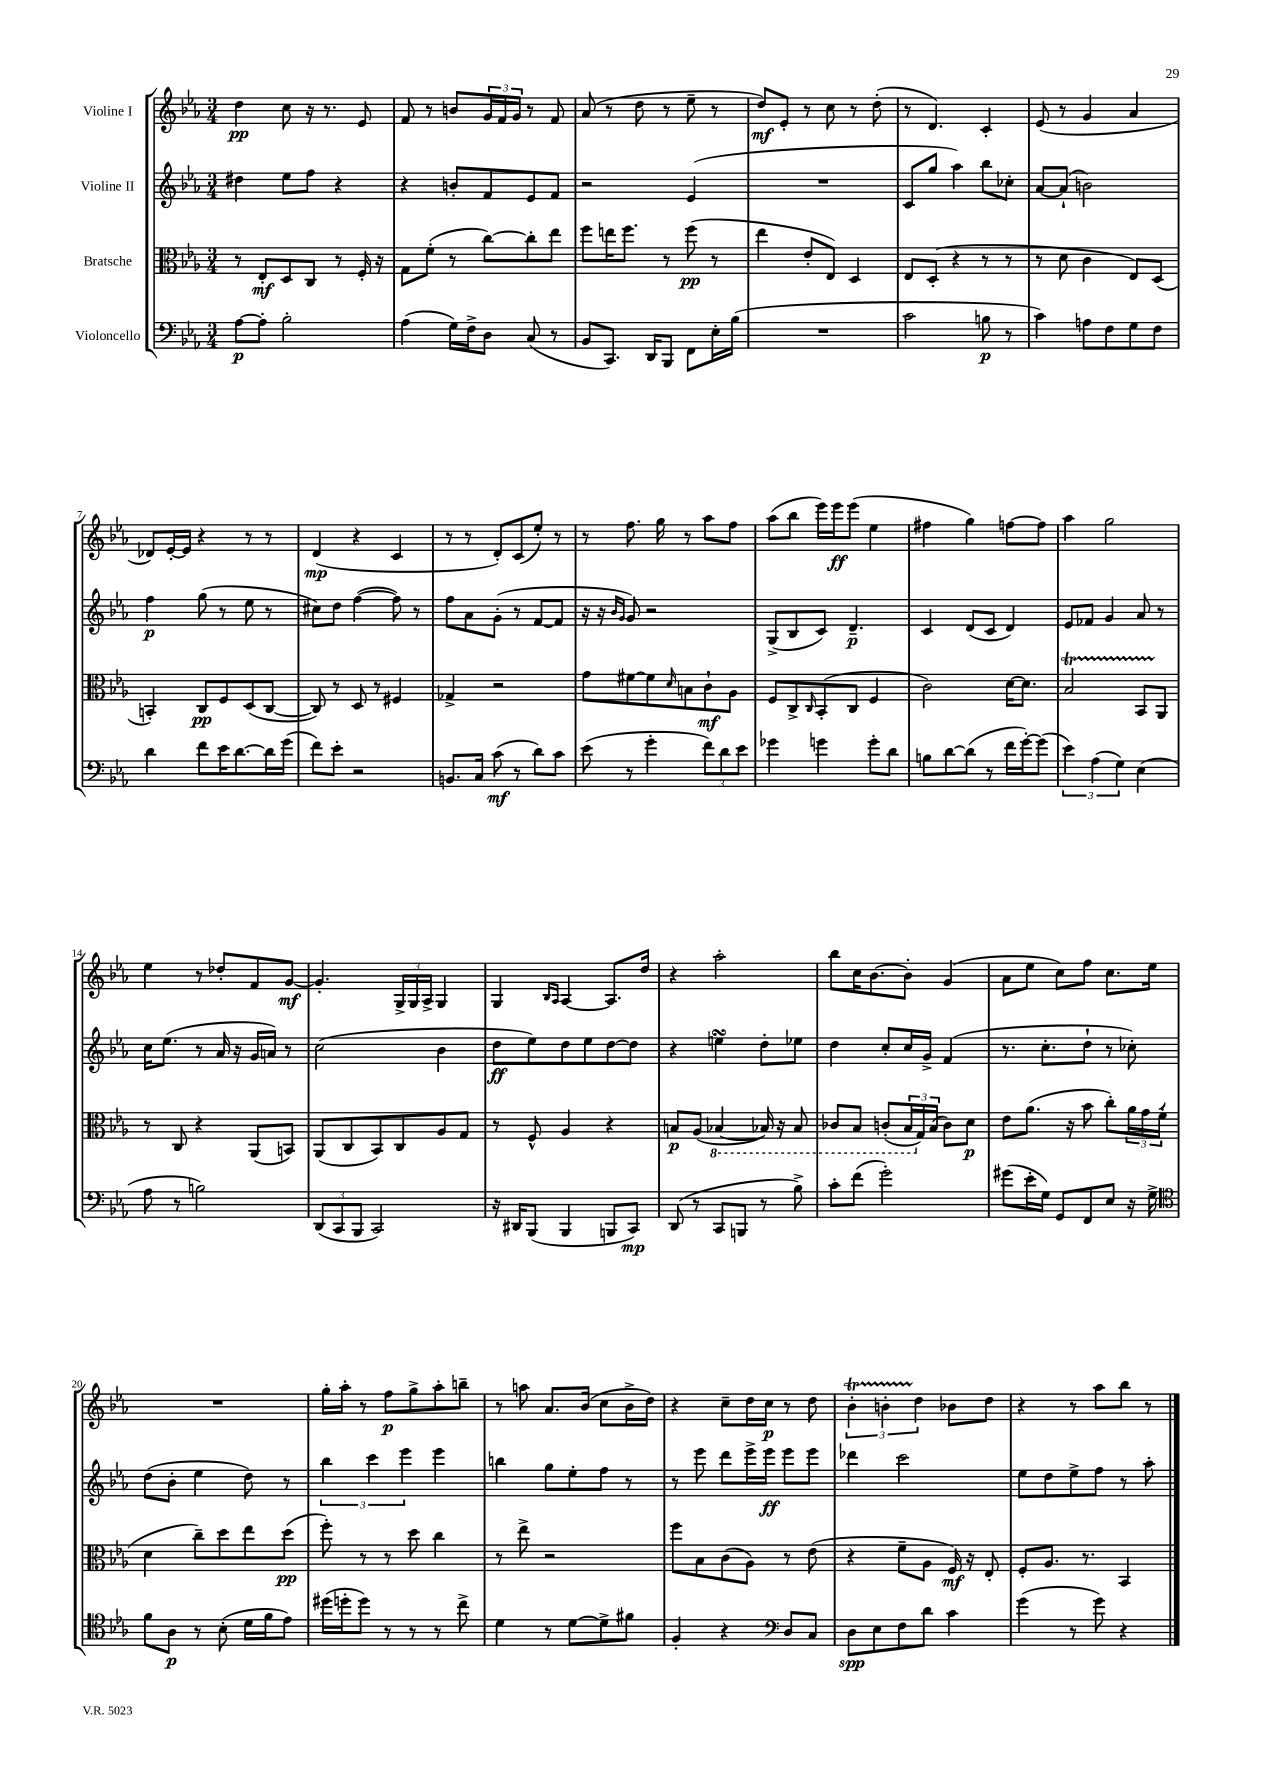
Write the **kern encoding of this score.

**kern	**kern	**kern	**kern
*staff4	*staff3	*staff2	*staff1
*clefF4	*clefC3	*clefG2	*clefG2
*k[b-e-a-]	*k[b-e-a-]	*k[b-e-a-]	*k[b-e-a-]
*M3/4	*M3/4	*M3/4	*M3/4
[8A-\L	8r	4dd#\	4dd\
8A-'\]J	8E-'/L	.	.
2B-'\	8D/	8ee-\L	8cc\
.	8C/J	8ff\J	16r
.	.	.	8.r
.	8r	4r	.
.	16F'/	.	8e-/
.	16r	.	.
=	=	=	=
(4A-\	8G\L	4r	8f/
.	(8f'\J	.	8r
16G\LL)	8r	8b'/L	8b/L
16F^\J	.	.	.
8D\J	[8cc\L)	8f/	24g/L
.	.	.	24f/
.	.	.	24g/JJ
(8C/	8cc'\]	8e-/	8r
8r	8ee-\J	8f/J	8f/
=	=	=	=
8BB-/L	8ff\L	2r	(8a-/
8.CC/J)	16ee\K	.	8r
.	8.ff\J	.	.
.	.	.	8dd\
16DD/LK	.	.	.
8BBB-/J	8r	.	8r
8FF\L	(8ff\	(4e-/	8ee-~\
16E-'\L	8r	.	8r
(16B-\JJ	.	.	.
=	=	=	=
2.r	4ee-\	2.r	8dd/L)
.	.	.	8e-'/J
.	8e-'/L	.	8r
.	8E-/J)	.	8cc\
.	4D/	.	8r
.	.	.	(8dd'\
=	=	=	=
2c\	8E-/L	8c/L	8r
.	(8D'/J	8gg/J	4.d/)
.	4r	4aa-\)	.
8B\	8r	8bb-\L	4c'/
8r	8r	8cc-'\J	.
=	=	=	=
4c\)	8r	[8a-/L	(8e-/
.	8d\	(8a-`/]J	8r
8A\L	4c\	2b\)	4g/
8F\	.	.	.
8G\	8E-/L)	.	4a-/
8F\J	(8D/J	.	.
=	=	=	=
4d\	4BB'/)	4ff\	8d-/L)
.	.	.	[16e-'/L
.	.	.	16e-/]JJ
8f\L	8C/L	(8gg\	4r
16e-\K	8F/	8r	.
[8.d\	.	.	.
.	(8D/	8ee-\	8r
16d\]L	[8C/J	8r	8r
(16g\JJ	.	.	.
=	=	=	=
8f\L)	8C/])	8cc#\L)	(4d/
8e-'\J	8r	8dd\J	.
2r	8D/	([4ff\	4r
.	8r	.	.
.	4F#/	8ff\])	4c/
.	.	8r	.
=	=	=	=
8.BB/L	4G-^/	8ff\L	8r
.	.	8a-\	8r
16C/Jk	.	.	.
(8c\	2r	(8g'\J	8d'/L)
8r	.	8r	(8c/
8d\L)	.	[8f/L	8ee-'/J)
8c\J	.	8f/]J	8r
=	=	=	=
(8e-\	8g\L	16r	8r
.	.	16r	.
.	.	16qqb-/LL	.
.	.	16qqg/JJ	.
8r	[8f#\	8g/)	8.ff\
4g'\	8f#\]	2r	.
.	.	.	16gg\
.	16qqd/	.	.
.	8B\	.	8r
12f\L)	8c`\	.	8aa-\L
12d\	.	.	.
.	8A-\J	.	8ff\J
12e-\J	.	.	.
=	=	=	=
4g-\	8F/L	(8G^/L	(8aa-\L
.	8C^/	8B-/	8bb-\J
.	16qqC/	.	.
4g\	(8BB-'/	8c/J)	16eee-\LL)
.	.	.	16eee-\J
.	8C/J	4.d~/	(8eee-\J
8g'\L	4F/	.	4ee-\
8d\J	.	.	.
=	=	=	=
8B\L	2c\)	4c/	4ff#\
[8d\	.	.	.
(8d\]J	.	(8d/L	4gg\)
8r	.	8c/J	.
16f\LL	[16d\LK	4d/)	[8ff\L
[16g'\J)	8.d\]J	.	.
(8g\]J	.	.	8ff\]J
=	=	=	=
6e-\)	2B-/	8e-/L	4aa-\
.	.	8f-/J	.
(6A-\	.	.	.
.	.	4g/	2gg\
6G\)	.	.	.
(4E-\	8BB-/L	8a-/	.
.	8AA-/J	8r	.
=	=	=	=
8A-\	8r	16cc\LK	4ee-\
.	.	(8.ee-\J	.
8r	8C/	.	.
2B\)	4r	8r	8r
.	.	16a-/	8dd-'/L
.	.	16r	.
.	(8AA-/L	16g/LL	8f/
.	.	16a/JJ)	.
.	8BB/J)	8r	[8g/J
=	=	=	=
(12DD/L	(8AA-/L	(2cc\	4.g'/]
12CC/	.	.	.
.	8C/	.	.
12BBB-/J	.	.	.
2CC/)	8BB-/)	.	.
.	8C/	.	24G^/LL
.	.	.	24G/
.	.	.	24A-^/JJ
.	8A-/	4b-\	4G/
.	8G/J	.	.
=	=	=	=
16r	8r	8dd\L	4G/
16DD#/LK	.	.	.
(8BBB-/J	8F^^/	8ee-\)	.
.	.	.	16qqB-/LL
.	.	.	16qqA-/JJ
4BBB-/	4A-/	8dd\	[4A-/
.	.	8ee-\	.
8BBB/L	4r	[8dd\	8.A-/]L
8CC/J)	.	8dd\]J	.
.	.	.	16dd/Jk
=	=	=	=
(8DD/	8B/L	4r	4r
8r	(8A-/J	.	.
8CC/L	[4BB-/	4ee\	2aa-'\
8BBB/J	.	.	.
8r	16BB-/])	8dd'\L	.
.	16r	.	.
8B-^\)	8BB-/	8ee-\J	.
=	=	=	=
8c'\L	8C-/L	4dd\	8bb-\L
(8f\J	8BB-/J	.	16cc\K
.	.	.	[8.b-\
2g'\)	(8C'/L	8cc'/L	.
.	24BB-/L	16cc/L	8b-'\]J
.	24G/)	.	.
.	.	16g^/JJ	.
.	(24B-/JJ	.	.
.	8c\L)	(4f/	(4g/
.	8d\J	.	.
=	=	=	=
(8g#\L	8e-\L	8.r	8a-\L
16e-'\L	(8.a-\J	.	8ee-\J
16G\JJ)	.	8.cc'\L	.
8GG/L	.	.	8cc\L)
.	16r	.	.
8FF/	8b-\	8dd`\J	8ff\J
8E-/J	8cc'\L)	8r	8.cc\L
16r	24a-\L	8cc-'\)	.
.	24g\	.	.
16G^\	.	.	16ee-\Jk
.	(24f'\JJ	.	.
=	=	=	=
*clefC4	*	*	*
8f\L	4d\	(8dd\L	2.r
8A-\J	.	8b-'\J	.
8r	8cc~\L)	4ee-\	.
(8B-'\	8dd\	.	.
16d\LL	8ee-\	8dd\)	.
16f\J	.	.	.
8e-\J)	(8dd\J	8r	.
=	=	=	=
(16dd#\LL	8ff'\)	6bb-\	16gg'\LL
16dd'\J	.	.	16aa-'\JJ
8dd\J)	8r	.	8r
.	.	6ccc\	.
8r	8r	.	8ff\L
.	.	6eee-\	.
8r	8dd\	.	8gg^\
8r	4cc\	4eee-\	8aa-'\
8cc^\	.	.	8bb~\J
=	=	=	=
4d\	8r	4bb\	8r
.	8ee-^\	.	8aa\
8r	2r	8gg\L	8.a-/L
[8d\L	.	8ee-'\	.
.	.	.	(16b-/Jk
8d^\]	.	8ff\J	8cc\L
8f#\J	.	8r	16b-^\L
.	.	.	16dd\JJ)
=	=	=	=
4F'/	8ff\L	8r	4r
.	8B-\	8eee-\	.
4r	(8c\	8ddd\L	8cc~\L
.	8A-\J)	16eee-^\L	16dd\L
.	.	16eee-\JJ	16cc\JJ
*clefF4	*	*	*
8D/L	8r	8eee-\L	8r
8C/J	(8e-\	8eee-\J	8dd\
=	=	=	=
8D\L	4r	4ddd-\	6b-'\
8E-\	.	.	.
.	.	.	6b'\
8F\	8f~\L	2ccc\	.
.	.	.	6dd\
8d\J	8A-\J	.	.
4c\	16F/)	.	8b-\L
.	16r	.	.
.	8E-'/	.	8dd\J
=	=	=	=
(4g\	8F'/L	8ee-\L	4r
.	8.A-/J	8dd\	.
8r	.	8ee-^\	8r
.	8.r	.	.
8g\)	.	8ff\J	8aa-\L
4r	4BB-/	8r	8bb-\J
.	.	8aa-'\	8r
==	==	==	==
*-	*-	*-	*-
